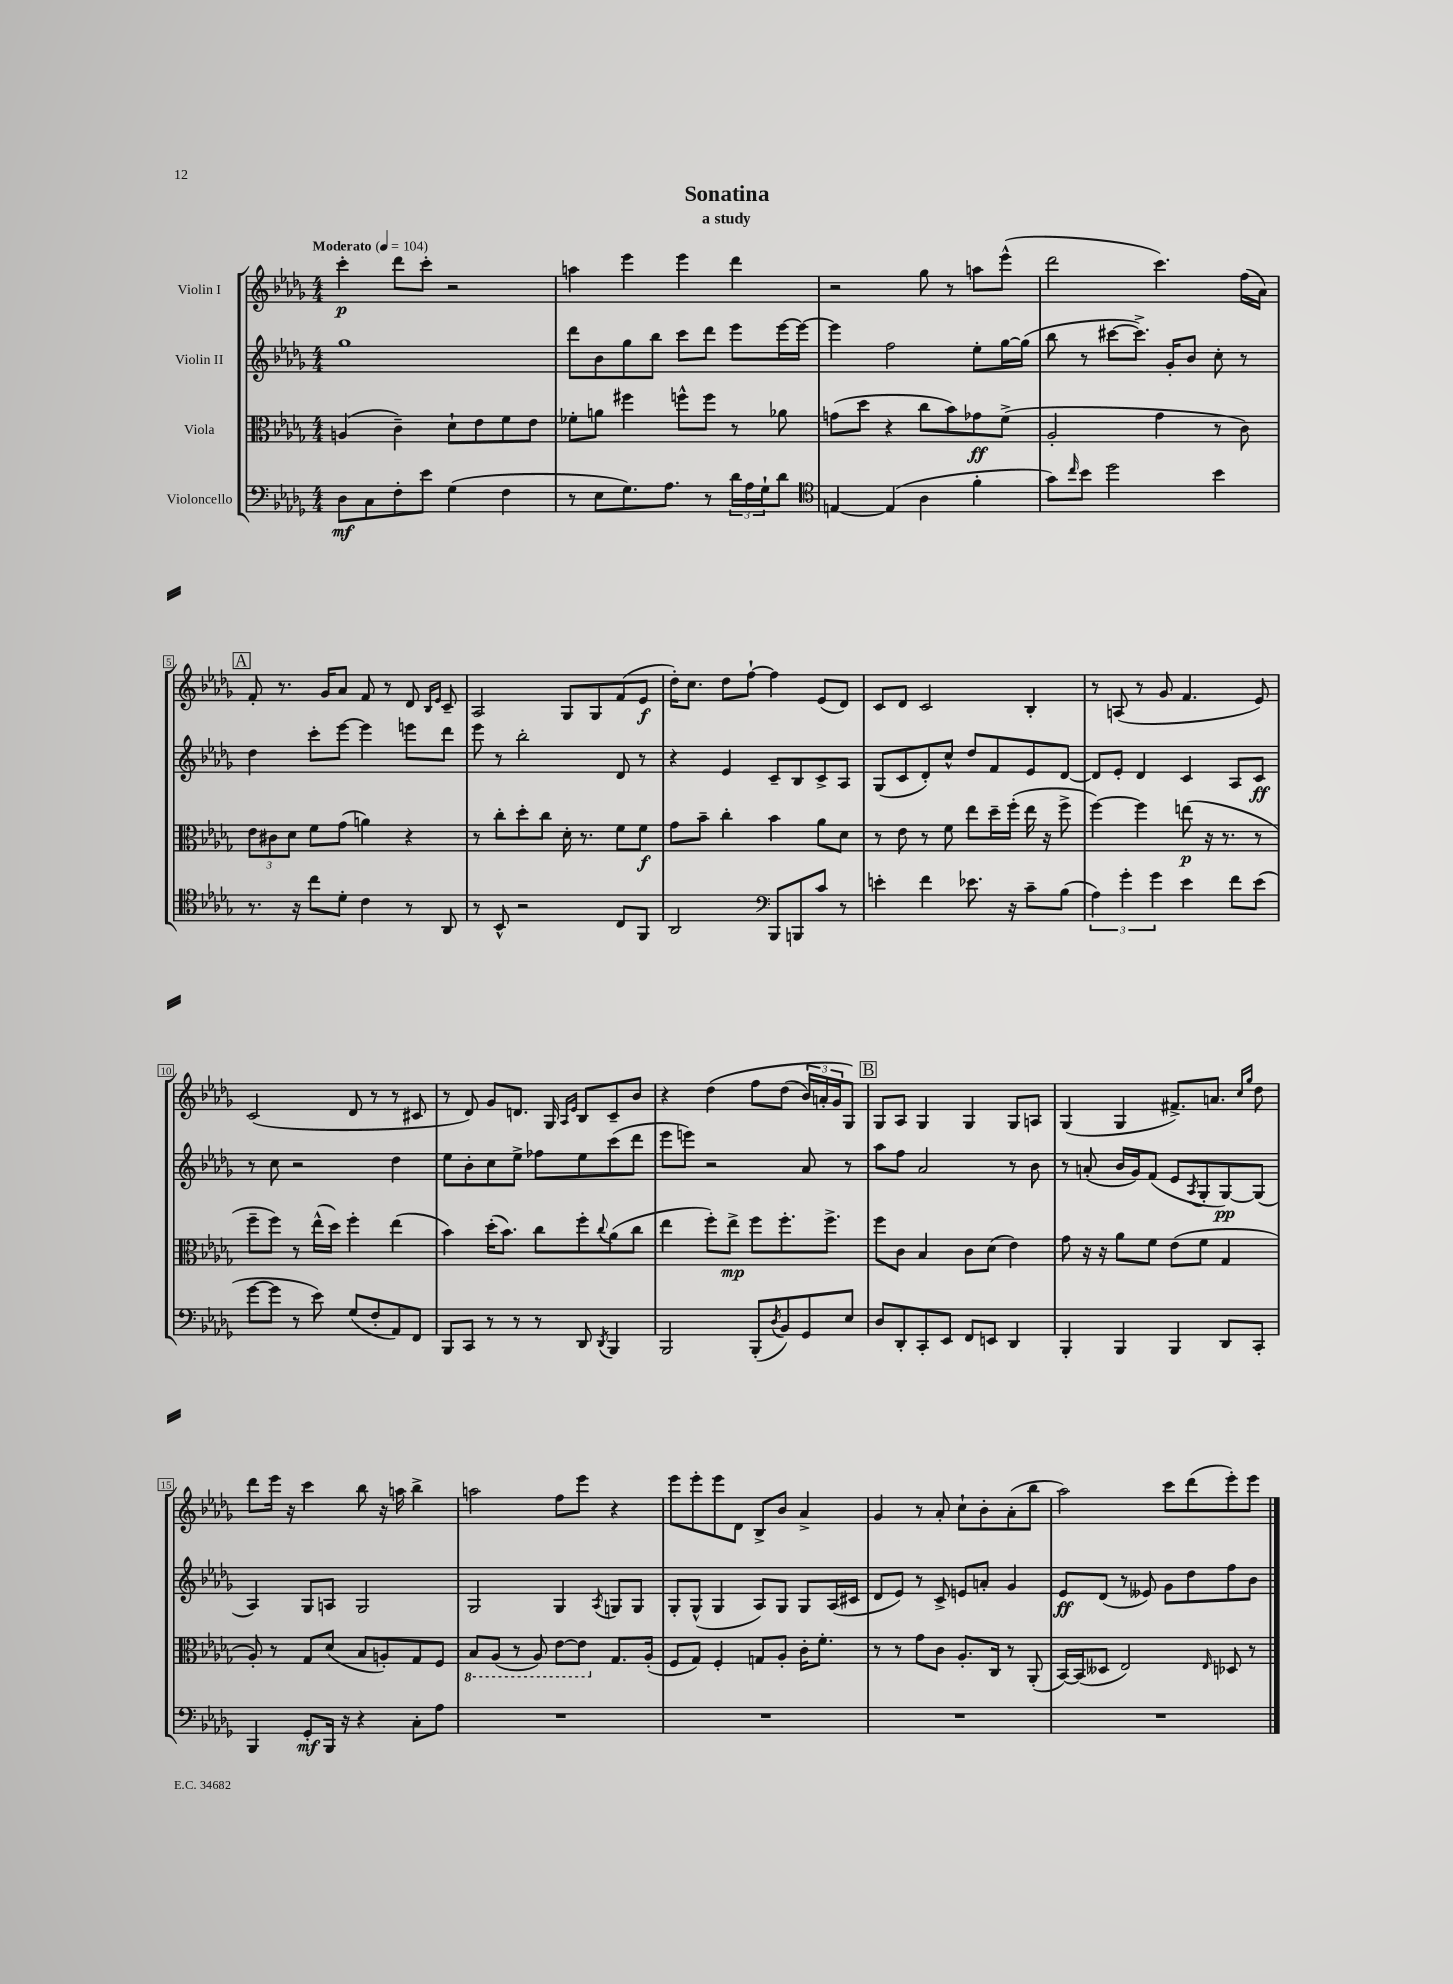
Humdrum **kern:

**kern	**kern	**kern	**kern
*staff4	*staff3	*staff2	*staff1
*clefF4	*clefC3	*clefG2	*clefG2
*k[b-e-a-d-g-]	*k[b-e-a-d-g-]	*k[b-e-a-d-g-]	*k[b-e-a-d-g-]
*M4/4	*M4/4	*M4/4	*M4/4
*MM104	*MM104	*MM104	*MM104
8D-	(4A	1gg-	4ccc'
8C	.	.	.
8F'	4c~)	.	8ddd-
8e-	.	.	8ccc'
(4G-	8d-`	.	2r
.	8e-	.	.
4F	8f	.	.
.	8e-	.	.
=	=	=	=
8r	8f-'	8ddd-	4aa
8E-	8a	8b-	.
8.G-)	4ff#	8gg-	4eee-
.	.	8bb-	.
8.A-	.	.	.
.	8ff^^	8ccc	4eee-
8r	8ff	8ddd-	.
24d-	8r	8eee-	4ddd-
24A-	.	.	.
24G-`	.	.	.
8d-	8a-	[16eee-	.
.	.	16eee-_	.
=	=	=	=
*clefC4	*	*	*
[4E	(8g	4eee-]	2r
.	8dd-	.	.
(4E]	4r	2ff	.
4A-	8cc	.	8gg-
.	8b-)	.	8r
4f'	8g-	8ee-'	8aa
.	(8f^	[16gg-	(8eee-^^
.	.	(16gg-]	.
=	=	=	=
8g-)	2A-'	8bb-	2ddd-
16qqcc	.	.	.
8b-	.	8r	.
2dd-	.	[8ccc#	.
.	.	8.ccc#^])	.
.	4g-	.	4.ccc)
.	.	16g-'	.
.	.	8b-	.
4b-	8r	8cc'	.
.	8c)	8r	(16ff
.	.	.	16a-)
=	=	=	=
8.r	12e-	4dd-	8f'
.	12c#	.	.
.	.	.	8.r
.	12d-	.	.
16r	.	.	.
8cc	8f	8ccc'	.
.	.	.	16g-
8d-'	(8g-	[8eee-	8a-
4c	4a)	4eee-]	8f
.	.	.	8r
8r	4r	8eee	8d-
.	.	.	16qqB-
.	.	.	16qqe-
8AA-	.	8ddd-	8c~
=	=	=	=
8r	8r	8eee-	2A-
8BB-^^	8cc'	8r	.
2r	8dd-'	2bb-'	.
.	8cc	.	.
.	16d-'	.	8G-
.	8.r	.	.
.	.	.	8G-
8C	8f	8d-	(8f
8FF	8f	8r	8e-
=	=	=	=
2AA-	8g-	4r	16dd-')
.	.	.	8.cc
.	8b-~	.	.
.	4cc'	4e-	8dd-
.	.	.	[8ff`
*clefF4	*	*	*
8BBB-	4b-	8c~	4ff]
8BBB	.	8B-	.
8c	8a-	8c^	(8e-
8r	8d-	8A-	8d-)
=	=	=	=
4e'	8r	(8G-	8c
.	8e-	8c	8d-
4f	8r	8d-')	2c
.	8f	8cc^^	.
8.e-	8ee-	8dd-	.
.	16dd-~	8f	.
16r	(16ff'	.	.
8c~	16ee-	8e-	4B-'
.	16r	.	.
(8B-	8ff^	[8d-	.
=	=	=	=
6A-)	[4ff)	8d-]	8r
.	.	8e-'	(8A
6g-'	.	.	.
.	4ff]	4d-	8r
6g-	.	.	.
.	.	.	8g-
4e-	(8ee	4c	4.f
.	16r	.	.
.	8.r	.	.
8f	.	8A-	.
(8e-	8r	8c	8e-)
=	=	=	=
[8g-	8ff~	8r	(2c
8g-]	8ff)	8cc	.
8r	8r	2r	.
8e-)	(16ee-^^	.	.
.	16dd-)	.	.
(8G-	4ff'	.	8d-
8F'	.	.	8r
8AA-)	(4ee-	4dd-	8r
8FF	.	.	8c#
=	=	=	=
8BBB-	4b-)	8ee-	8r
8CC	.	8b-'	8d-)
8r	(16dd-'	8cc	8g-
.	8.b-)	.	.
8r	.	8ee-^	8.d
8r	8cc	8ff-	.
.	.	.	16G-
.	.	.	16qqA-
.	.	.	16qqe-
8DD-	8ff'	8ee-	8B-
8qDD-	8qqcc	.	.
4BBB-	(8a-	(8ccc	8c~
.	8cc	8ddd-	8b-
=	=	=	=
2BBB-	4ee-	8eee-	4r
.	.	8eee)	.
.	8ff')	2r	&(4dd-
.	8ee-^	.	.
(8BBB-'	8ff	.	8ff
8qD-	.	.	.
8BB-)	8.ff'	.	(8dd-
8GG-	.	8a-	24b-)
.	.	.	24a'
.	8.ff^	.	.
.	.	.	24g-
8E-	.	8r	8G-&)
=	=	=	=
8D-	8ff	8aa-	8G-
8DD-'	8c	8ff	8A-
8CC'	4B-	2a-	4G-
8EE-	.	.	.
8FF	8c	.	4G-
8EE	(8d-	.	.
4DD-	4e-)	8r	8G-
.	.	8b-	8A
=	=	=	=
4BBB-'	8g-	8r	(4G-
.	16r	(8a'	.
.	16r	.	.
4BBB-	8a-	16b-	4G-
.	.	16g-)	.
.	8f	(8f	.
4BBB-	(8e-	8e-	8.f#^)
.	.	8qA-	.
.	8f	8G-'	.
.	.	.	8.a
8DD-	4G-	[8G-)	.
.	.	.	16qqcc
.	.	.	16qqgg-
8CC'	.	(8G-]	8dd-
=	=	=	=
4BBB-	8A-')	4A-)	8ddd-
.	8r	.	16eee-
.	.	.	16r
8GG-'	8G-	8G-	4ccc
16BBB-	(8d-	8A	.
16r	.	.	.
4r	8B-	2G-	8bb-
.	8A')	.	16r
.	.	.	16aa
8C'	8G-	.	4bb-^
8A-	8F	.	.
=	=	=	=
1r	8BB-	2G-	2aa
.	(8AA-	.	.
.	8r	.	.
.	8AA-)	.	.
.	[8E-	4G-	8ff
.	8E-]	.	8eee-
.	.	8qA-	.
.	8.G-	8G	4r
.	.	8G	.
.	(16A-'	.	.
=	=	=	=
1r	8F	8G-'	8eee-
.	8G-)	(8G-^^	8eee-'
.	4F'	4G-	8eee-
.	.	.	8d-
.	8G	8A-)	8B-^
.	8A-'	8G-	8b-
.	16c'	8G-	4a-^
.	8.f'	.	.
.	.	(16A-	.
.	.	16c#	.
=	=	=	=
1r	8r	8d-	4g-
.	8r	8e-)	.
.	8g-	8r	8r
.	8c	8c^	8a-'
.	8.A-'	8e	8cc`
.	.	8a'	8b-'
.	16C	.	.
.	8r	4g-	(8a-'
.	(8AA-'	.	8bb-
=	=	=	=
1r	[16BB-)	8e-	2aa-)
.	(16BB-]	.	.
.	8D--	(8d-	.
.	2E-)	8r	.
.	.	8e--)	.
.	.	8g-	8ccc
.	.	8dd-	(8ddd-
.	16qqE-	.	.
.	8D-	8ff	8eee-')
.	8r	8b-	8eee-
==	==	==	==
*-	*-	*-	*-
